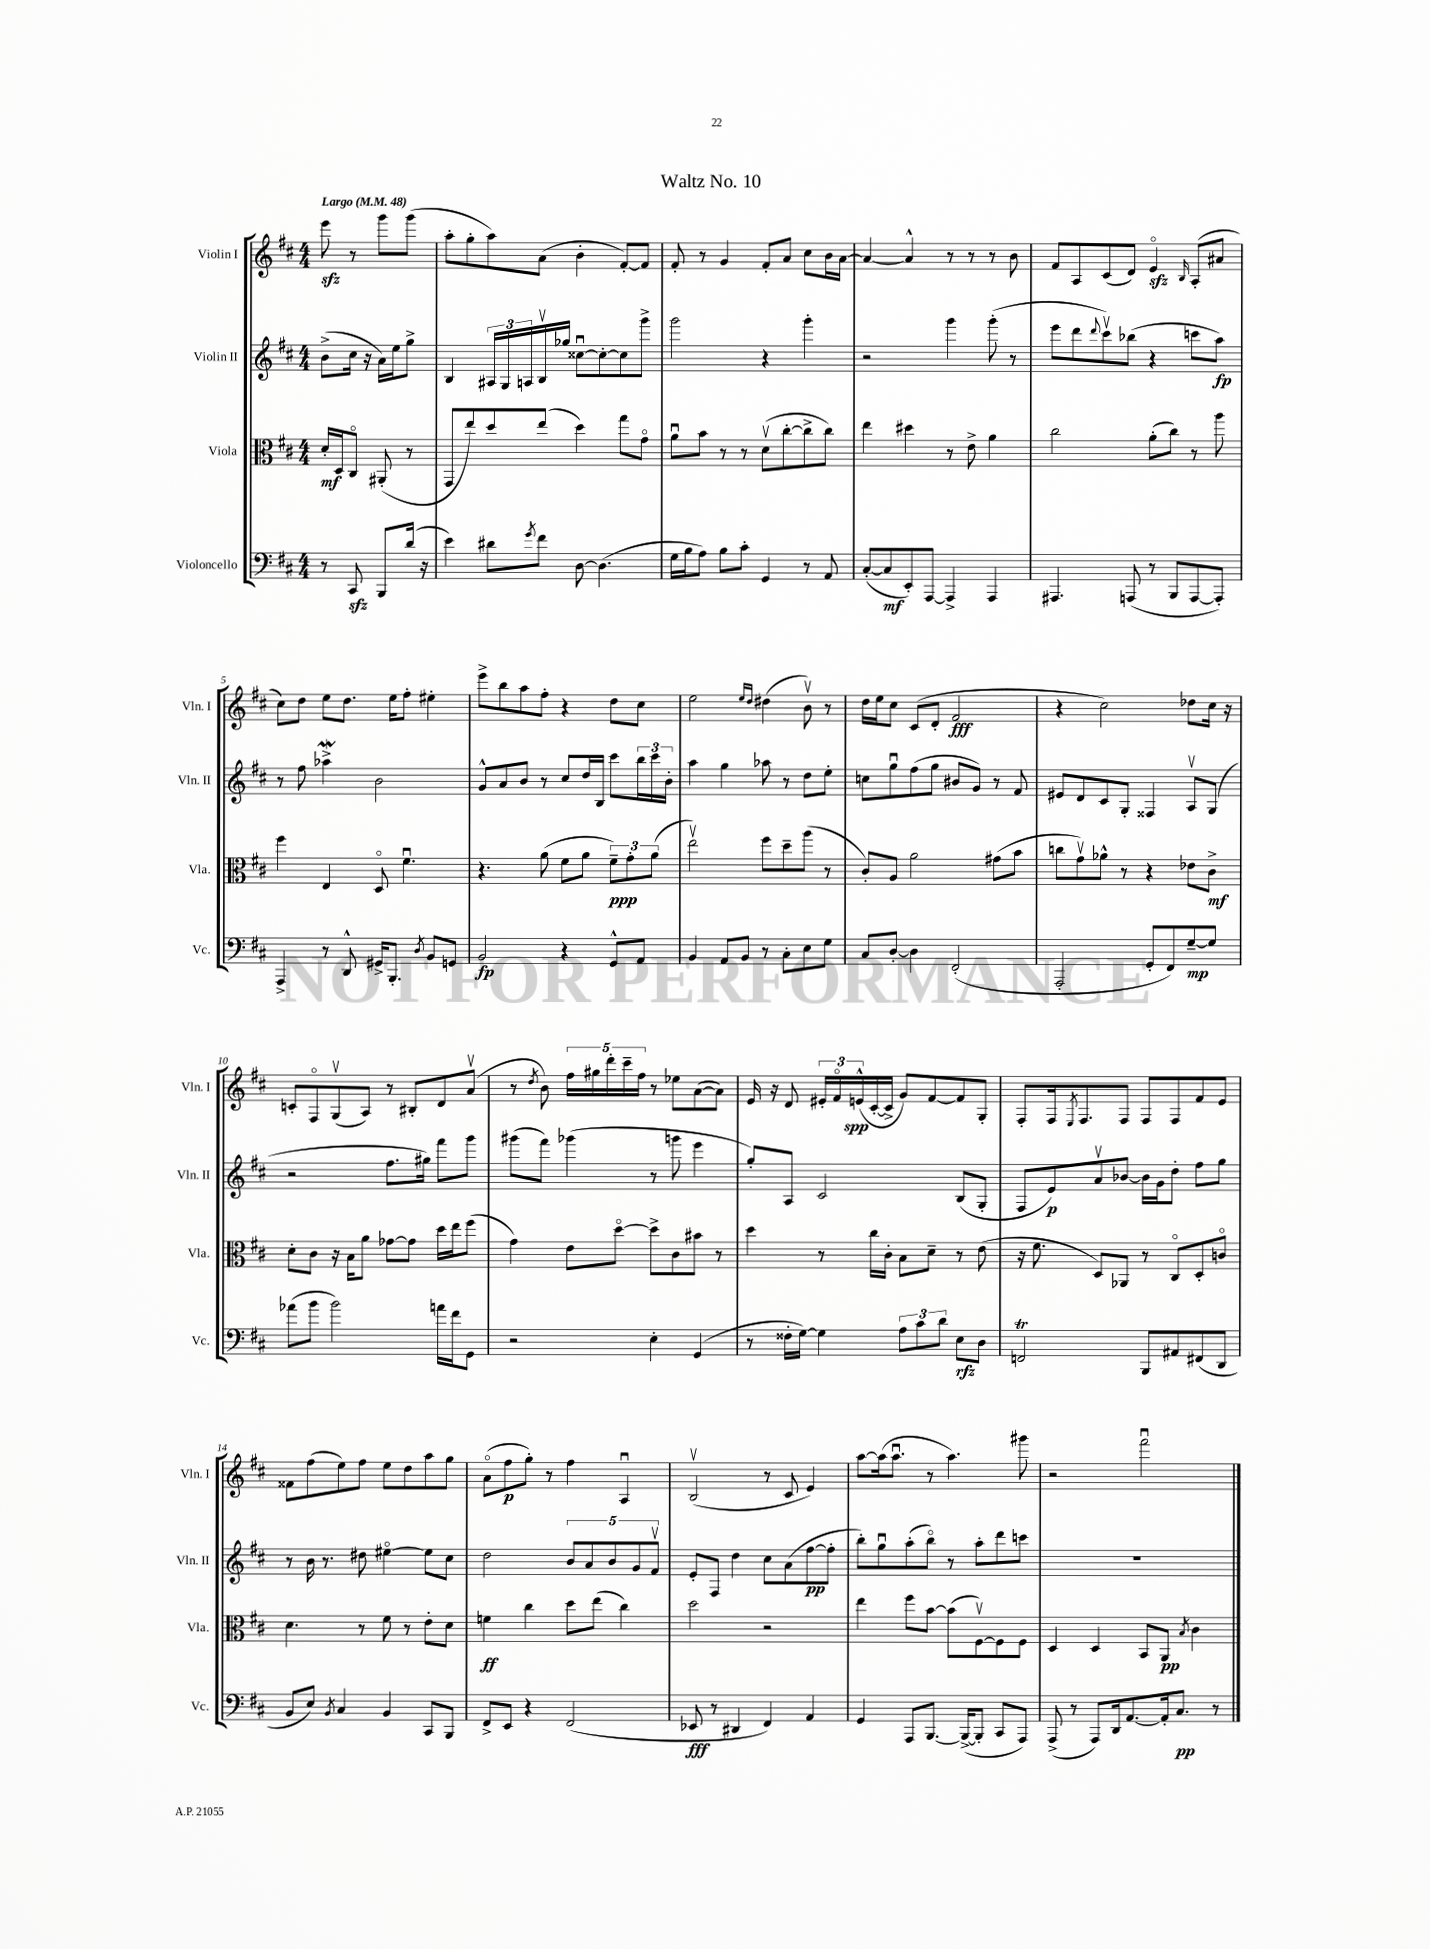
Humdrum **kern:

**kern	**dynam	**kern	**dynam	**kern	**dynam	**kern	**dynam
*part4	*part4	*part3	*part3	*part2	*part2	*part1	*part1
*staff4	*staff4	*staff3	*staff3	*staff2	*staff2	*staff1	*staff1
*I"Violoncello	*	*I"Viola	*	*I"Violin II	*	*I"Violin I	*
*I'Vc.	*	*I'Vla.	*	*I'Vln. II	*	*I'Vln. I	*
*clefF4	*	*clefC3	*	*clefG2	*	*clefG2	*
*k[f#c#]	*	*k[f#c#]	*	*k[f#c#]	*	*k[f#c#]	*
*M4/4	*	*M4/4	*	*M4/4	*	*M4/4	*
*MM48	*	*MM48	*	*MM48	*	*MM48	*
=	=	=	=	=	=	=	=
!	!	!	!	!	!	!LO:TX:a:B:t=Largo	!
8r	.	16d'/LL	mf	(8b^\L	.	8eeezz\	.
.	.	16D/J	.	.	.	.	.
8CC#zz/	.	8C#/J	.	16cc#\Jk	.	8r	.
.	.	.	.	16r	.	.	.
8BBB/L	.	(8AA#X'/	.	16a\LL)	.	8ggg\L	.
.	.	.	.	16ee\J	.	.	.
(16d/Jk	.	8r	.	8gg^\J	.	(8ggg\J	.
16r	.	.	.	.	.	.	.
=1	=1	=1	=1	=1	=1	=1	=1
4e\)	.	8GG/L	.	4B/	.	8aa'\L	.
.	.	8ee/)	.	.	.	8gg'\	.
8d#X\L	.	8dd/	.	24A#X/LL	.	8aa\)	.
.	.	.	.	24G/	.	.	.
.	.	.	.	24An/	.	.	.
8qg/	.	.	.	.	.	.	.
8f#\J	.	(8ee/J	.	16Bv/	.	(8a\J	.
.	.	.	.	16gg-X/JJ	.	.	.
[8D\	.	4dd\)	.	[8cc##Xu\L	.	4b'\	.
(4.D\]	.	.	.	8cc##'\_	.	.	.
.	.	8gg\L	.	8cc##\]	.	[8f#'/L)	.
.	.	8g\J	.	8ggg^\J	.	8f#/J]	.
=2	=2	=2	=2	=2	=2	=2	=2
16G\LL	.	8au\L	.	2ggg\	.	8f#'/	.
16B\J	.	.	.	.	.	.	.
8A\J)	.	8b\J	.	.	.	8r	.
8B\L	.	8r	.	.	.	4g/	.
8c#'\J	.	8r	.	.	.	.	.
4GG/	.	(8dv\L	.	4r	.	8f#'/L	.
.	.	[8cc#'\	.	.	.	8a/J	.
8r	.	8cc#^\]	.	4ggg'\	.	8cc#\L	.
8AA/	.	8cc#\J)	.	.	.	16b\L	.
.	.	.	.	.	.	[16a\JJ	.
=3	=3	=3	=3	=3	=3	=3	=3
([8C#'/L	.	4ee\	.	2r	.	4a/_	.
8C#/]	mf	.	.	.	.	.	.
8EE'/)	.	4dd#X\	.	.	.	4a^^/]	.
[8AAA/J	.	.	.	.	.	.	.
4AAA^/]	.	8r	.	4ggg\	.	8r	.
.	.	8e^\	.	.	.	8r	.
4AAA/	.	4a\	.	(8ggg'\	.	8r	.
.	.	.	.	8r	.	8b\	.
=4	=4	=4	=4	=4	=4	=4	=4
4.AAA#X/	.	2cc#\	.	8eee\L	.	8f#/L	.
.	.	.	.	8ddd\	.	8A/	.
.	.	.	.	8qqddd/	.	.	.
.	.	.	.	8ccc#v\)	.	(8c#/	.
(8AAAn/	.	.	.	(8bb-X\J	.	8d/J)	.
8r	.	(8a'\L	.	4r	.	4ezz/	.
8BBB/L	.	8cc#\J)	.	.	.	.	.
.	.	.	.	.	.	16qqB/	.
[8AAA/	.	8r	.	8cccn\L	.	(8A'/L	.
8AAA'/J])	.	8aa\	.	8aa\J)	fp	8a#X/J	.
!!LO:LB:g=z
=5	=5	=5	=5	=5	=5	=5	=5
4AAA^/	.	4ff#\	.	8r	.	8cc#\L)	.
.	.	.	.	8ff#\	.	8dd\J	.
8r	.	4E/	.	4aa-Xw^\	.	8ee\L	.
8DD^^/	.	.	.	.	.	8.dd\J	.
16GG#X^/KL	.	8D/	.	2b\	.	.	.
8.BBB'/J	.	.	.	.	.	16ee\KL	.
.	.	4.f#u\	.	.	.	8ff#'\J	.
8qD/	.	.	.	.	.	.	.
8BB/L	.	.	.	.	.	4ee#X'\	.
8GGn/J	.	.	.	.	.	.	.
=6	=6	=6	=6	=6	=6	=6	=6
2BB/	fp	4.r	.	8g^^/L	.	8eee^\L	.
.	.	.	.	8a/	.	8bb\	.
.	.	.	.	8b/J	.	8aa\	.
.	.	(8a\	.	8r	.	8ff#'\J	.
4r	.	8f#\L	.	8cc#/L	.	4r	.
.	.	8a\J	.	16dd/L	.	.	.
.	.	.	.	16B/JJ	.	.	.
8GG^^/L	.	12f#~\L)	ppp	8ccc#\L	.	8dd\L	.
.	.	12g'\	.	.	.	.	.
8AA/J	.	.	.	24bb\L	.	8cc#\J	.
.	.	(12a\J	.	24ccc#\	.	.	.
.	.	.	.	24b'\JJ	.	.	.
=7	=7	=7	=7	=7	=7	=7	=7
4BB/	.	2eev\)	.	4aa\	.	2ee\	.
8AA/L	.	.	.	4gg\	.	.	.
8BB/J	.	.	.	.	.	.	.
.	.	.	.	.	.	16qqee/LL	.
.	.	.	.	.	.	16qqdd/JJ	.
8r	.	8ff#\L	.	8aa-X\	.	(4dd#X\	.
8C#'\L	.	8dd~\	.	8r	.	.	.
8E\	.	(8aa\J	.	8dd\L	.	8bv\)	.
8G\J	.	8r	.	8ee'\J	.	8r	.
=8	=8	=8	=8	=8	=8	=8	=8
8C#/L	.	8c#'/L)	.	8ccn\L	.	16dd\LL	.
.	.	.	.	.	.	16ee\J	.
[8D'/J	.	8A/J	.	8ggu\	.	8cc#\J	.
4D\]	.	2a\	.	(8ff#\	.	(8c#/L	.
.	.	.	.	8gg\J	.	8d'/J	.
(2FF#'/	.	.	.	8b#X/L	.	2f#/	fff
.	.	.	.	8g/J)	.	.	.
.	.	(8g#X\L	.	8r	.	.	.
.	.	8b\J	.	8f#/	.	.	.
=9	=9	=9	=9	=9	=9	=9	=9
2AAA'/	.	8ccn\L	.	8e#X/L	.	4r	.
.	.	8gv\)	.	8d/	.	.	.
.	.	8a-X^^\J	.	8c#/	.	2cc#\)	.
.	.	8r	.	8G'/J	.	.	.
8GG'/L	.	4r	.	4F##X/	.	.	.
8FF#/)	.	.	.	.	.	.	.
[8G~/	mp	8e-X\L	.	8Av/L	.	8dd-X\L	.
8G/J]	.	8c#^\J	mf	(8G/J	.	16cc#\Jk	.
.	.	.	.	.	.	16r	.
!!LO:LB:g=z
=10	=10	=10	=10	=10	=10	=10	=10
(8a-X\L	.	8d'\L	.	2r	.	8cn'/L	.
8b\J	.	8c#\J	.	.	.	8F#/	.
2b\)	.	16r	.	.	.	(8Gv/	.
.	.	16B\KL	.	.	.	.	.
.	.	8a\J	.	.	.	8A/J)	.
.	.	[8g-X\L	.	8.ff#\L	.	8r	.
.	.	8g-\J]	.	.	.	8B#X'/L	.
.	.	.	.	16gg#X\Jk)	.	.	.
16an\LL	.	16dd\LL	.	8fff#\L	.	8d/	.
16f#\J	.	16ee\J	.	.	.	.	.
8GG\J	.	(8ff#\J	.	8ggg\J	.	(8av/J	.
=11	=11	=11	=11	=11	=11	=11	=11
2r	.	4g\)	.	(8ggg#X\L	.	8r	.
.	.	.	.	.	.	8qdd/	.
.	.	.	.	8fff#\J)	.	8b\)	.
.	.	8e\L	.	(4ggg-X\	.	20ff#\LL	.
.	.	.	.	.	.	20gg#X\	.
.	.	.	.	.	.	20ddd'\	.
.	.	[8dd\J	.	.	.	.	.
.	.	.	.	.	.	20ccc#~\	.
.	.	.	.	.	.	20ff#\JJ	.
4E'\	.	8dd^\L]	.	8r	.	8r	.
.	.	8c#\	.	8gggn\	.	8ee-X\L	.
(4GG/	.	8b#X\J	.	4eee\	.	([8a\	.
.	.	8r	.	.	.	8a\J])	.
=12	=12	=12	=12	=12	=12	=12	=12
8r	.	4dd\	.	8gg'/L)	.	16e/	.
.	.	.	.	.	.	16r	.
16F##X'\LL	.	.	.	8A/J	.	8d/	.
[16G\JJ)	.	.	.	.	.	.	.
4G\]	.	8r	.	2c#/	.	24e#X'/LL	.
.	.	.	.	.	.	24f#/	.
.	.	.	.	.	.	(24en^^/	spp
.	.	16cc#\LL	.	.	.	[16c#'/	.
.	.	16c#'\JJ	.	.	.	16c#^/JJ]	.
12A\L	.	8B\L	.	.	.	8g/L)	.
12c#\	.	.	.	.	.	.	.
.	.	8d~\J	.	.	.	[8f#/	.
12d\J	.	.	.	.	.	.	.
8E\L	rfz	8r	.	(8B/L	.	8f#/]	.
8D\J	.	(8e\	.	8G'/J	.	8G'/J	.
=13	=13	=13	=13	=13	=13	=13	=13
2FFnT/	.	16r	.	8F#/L	.	8F#'/L	.
.	.	8.f#\	.	.	.	.	.
.	.	.	.	8e/)	p	16F#/k	.
.	.	.	.	.	.	8qE/	.
.	.	.	.	.	.	8.F#/	.
.	.	8D/L)	.	8av/	.	.	.
.	.	8AA-X/J	.	[8b-X/J	.	8F#/J	.
8BBB/L	.	8r	.	16b-\LL]	.	8F#/L	.
.	.	.	.	16g\J	.	.	.
8AA#X/	.	8C#/L	.	8dd'\J	.	8F#/	.
(8FF#X/	.	8D'/	.	8ff#\L	.	8f#/	.
8DD/J	.	8cn/J	.	8gg\J	.	8e/J	.
!!LO:LB:g=z
=14	=14	=14	=14	=14	=14	=14	=14
8BB/L	.	4.d\	.	8r	.	8f##X\L	.
8E/J)	.	.	.	16b\	.	(8ff#\	.
.	.	.	.	8.r	.	.	.
8qBB/	.	.	.	.	.	.	.
4C#/	.	.	.	.	.	8ee\)	.
.	.	8r	.	8dd#X\	.	8ff#\J	.
4BB/	.	8f#\	.	[4ee#X\	.	8ee\L	.
.	.	8r	.	.	.	8dd\	.
8CC#/L	.	8e'\L	.	8ee#\L]	.	8aa\	.
8BBB/J	.	8d\J	.	8cc#\J	.	8gg\J	.
=15	=15	=15	=15	=15	=15	=15	=15
8FF#^/L	.	4fn\	ff	2dd\	.	(8a\L	.
8EE/J	.	.	.	.	.	8ff#\	p
4r	.	4cc#\	.	.	.	8gg'\J)	.
.	.	.	.	.	.	8r	.
(2FF#/	.	8dd\L	.	10b/L	.	4ff#\	.
.	.	.	.	10a/	.	.	.
.	.	(8ee\J	.	.	.	.	.
.	.	.	.	10b/	.	.	.
.	.	4cc#\)	.	.	.	4Au/	.
.	.	.	.	10g/	.	.	.
.	.	.	.	10f#v/J	.	.	.
=16	=16	=16	=16	=16	=16	=16	=16
8EE-X/	fff	2dd\	.	8e'/L	.	(2Bv/	.
8r	.	.	.	8F#/J	.	.	.
4DD#X/	.	.	.	4dd\	.	.	.
4FF#/)	.	2r	.	8cc#\L	.	8r	.
.	.	.	.	(8a\	.	8c#/	.
4AA/	.	.	.	[8ff#\	pp	4e/)	.
.	.	.	.	8ff#'\J]	.	.	.
=17	=17	=17	=17	=17	=17	=17	=17
4GG/	.	4ee\	.	8bb'\L)	.	[8aa\L	.
.	.	.	.	8ggu\	.	(16aa\k]	.
.	.	.	.	.	.	8.aau\J	.
8AAA/L	.	8ff#\L	.	(8aa'\	.	.	.
[8.BBB/J	.	[8b\J	.	8bb\J)	.	8r	.
.	.	(8b\L]	.	8r	.	4.aa\)	.
(16BBB^/KL_	.	.	.	.	.	.	.
8BBB'/J]	.	[8F#v\)	.	8aa'\L	.	.	.
8CC#/L	.	8F#\]	.	8ddd\	.	.	.
8AAA/J)	.	8F#\J	.	8cccn\J	.	8ggg#X\	.
=18	=18	=18	=18	=18	=18	=18	=18
(8AAA^/	.	4D/	.	1r	.	2r	.
8r	.	.	.	.	.	.	.
8AAA/L)	.	4D/	.	.	.	.	.
16DD/k	.	.	.	.	.	.	.
[8.AA/	.	.	.	.	.	.	.
.	.	8BB/L	.	.	.	2fff#u\	.
16AA'/k]	.	8AA/J	pp	.	.	.	.
8.C#/J	pp	.	.	.	.	.	.
.	.	8qB/	.	.	.	.	.
.	.	4c#\	.	.	.	.	.
8r	.	.	.	.	.	.	.
==	==	==	==	==	==	==	==
*-	*-	*-	*-	*-	*-	*-	*-
